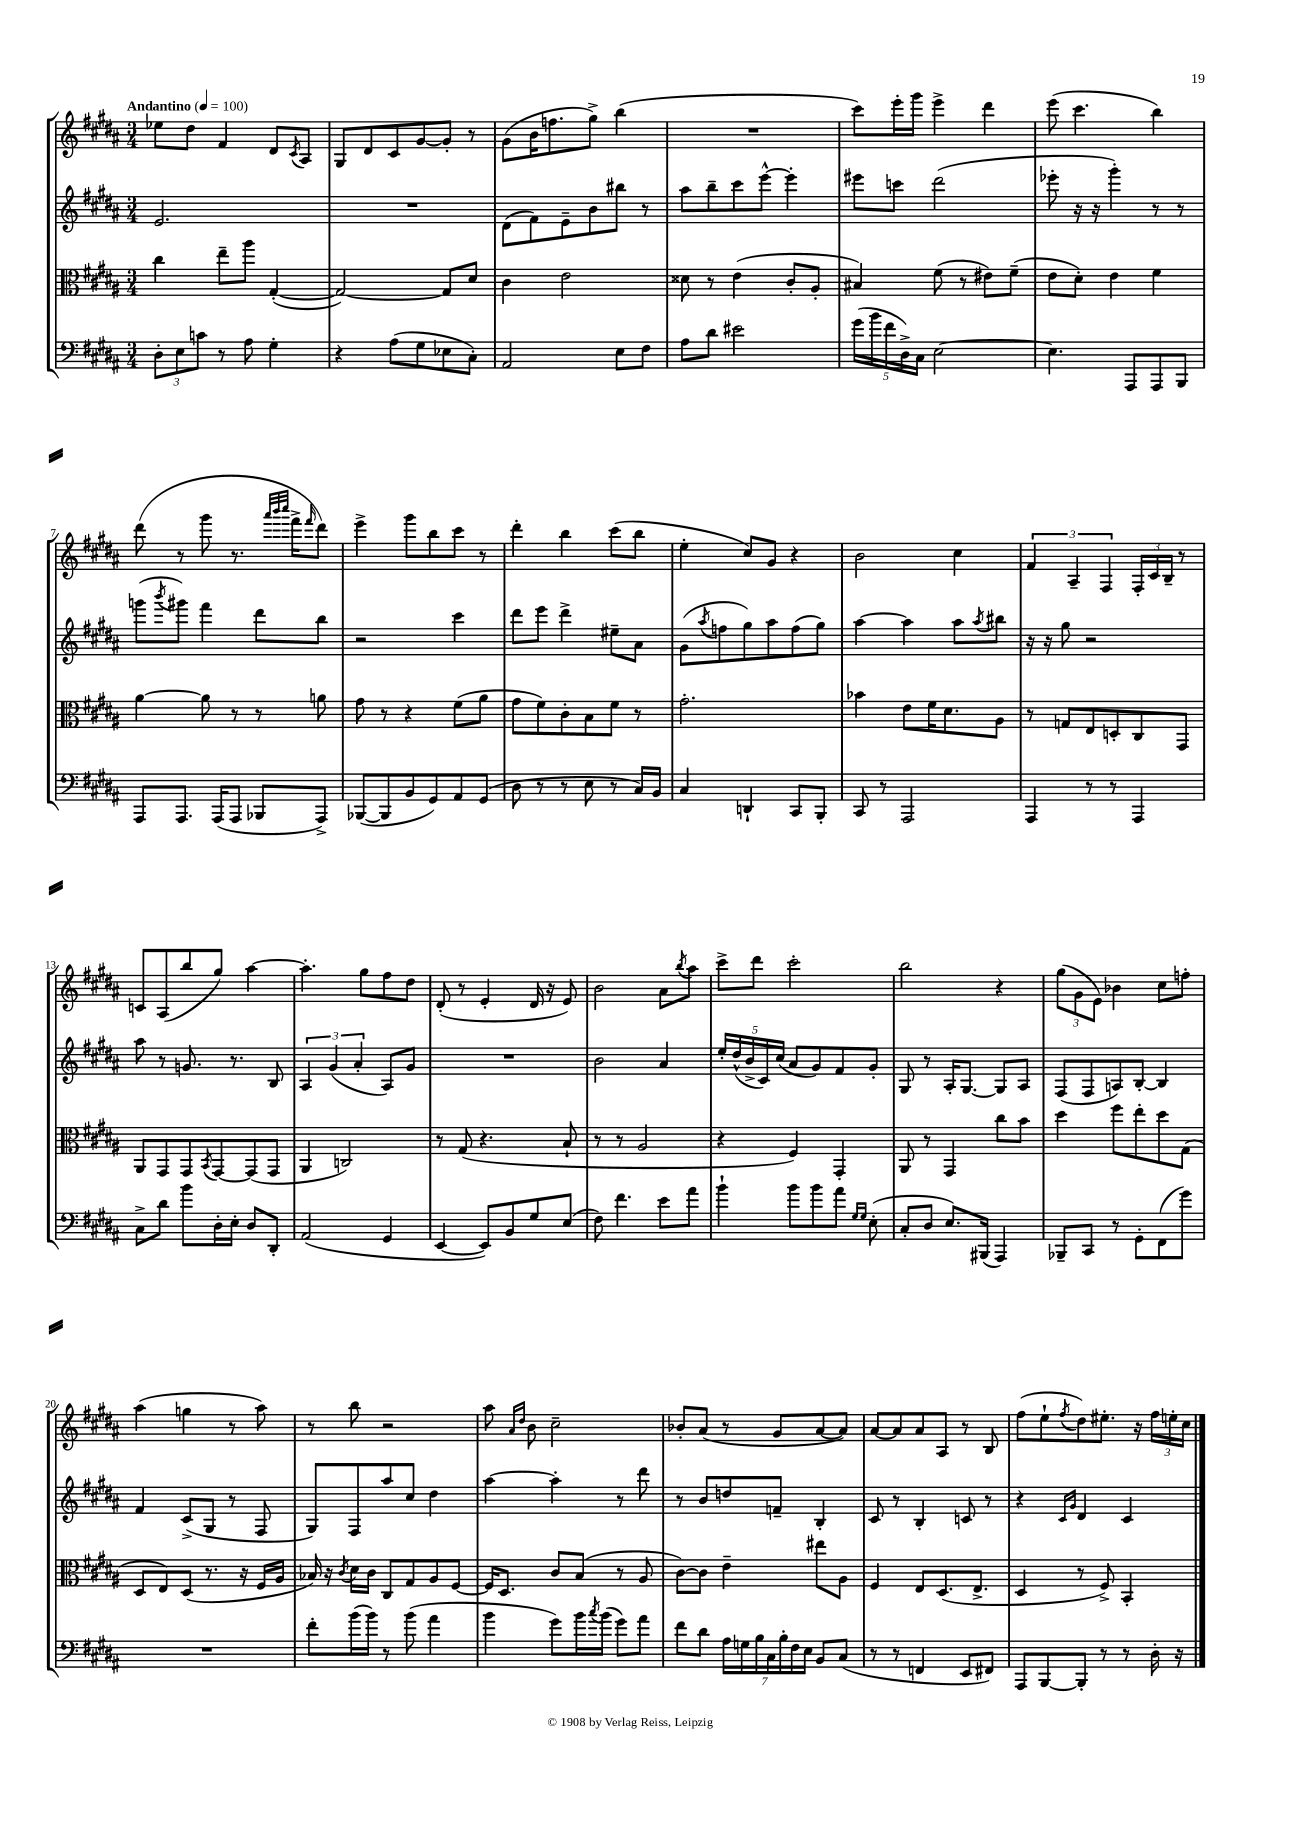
<<
\new StaffGroup <<
\new Staff = "s0" {
    \clef treble \key b \major \numericTimeSignature \time 3/4 \tempo "Andantino" 4 = 100
    ees''8 dis''8 fis'4 dis'8 \acciaccatura { cis'8 } ais8 |
    gis8 dis'8 cis'8 gis'8~ gis'8-. r8 |
    gis'8( b'16 f''8. gis''8->) b''4( |
    R2. |
    cis'''8) e'''16-. gis'''16 e'''4-> dis'''4 |
    e'''8( cis'''4. b''4) |
    dis'''8( r8 gis'''8 r8. \grace { ais'''32 b'''32 cis''''32 } fis'''16-> \grace { fis'''16 } dis'''8) |
    e'''4-> gis'''8 b''8 cis'''8 r8 |
    dis'''4-. b''4 cis'''8( b''8 |
    e''4-. cis''8) gis'8 r4 |
    b'2 cis''4 |
    \tuplet 3/2 { fis'4 ais4-- fis4 } \tuplet 3/2 { fis16-. cis'16 b16-- } r8 |
    c'8 ais8( b''8 gis''8) ais''4~ |
    ais''4.-. gis''8 fis''8 dis''8 |
    dis'8-.( r8 e'4-. dis'16 r16 e'8) |
    b'2 ais'8 \acciaccatura { b''8 } ais''8 |
    cis'''8-> dis'''8 cis'''2-. |
    b''2 r4 |
    \tuplet 3/2 { gis''8( gis'8 e'8) } bes'4 cis''8 f''8-. |
    ais''4( g''4 r8 ais''8) |
    r8 b''8 r2 |
    ais''8 \grace { ais'16 dis''16 } b'8 cis''2-- |
    bes'8-. ais'8( r8 gis'8 ais'8~ ais'8) |
    ais'8~ ais'8 ais'8 ais8 r8 b8 |
    fis''8( e''8-! \acciaccatura { fis''8 } dis''8) eis''8.-. r16 \tuplet 3/2 { fis''16 e''16-. cis''16 } \bar "|." |
}
\new Staff = "s1" {
    \clef treble \key b \major \numericTimeSignature \time 3/4
    e'2. |
    R2. |
    dis'8( fis'8) e'8-- b'8 bis''8 r8 |
    ais''8 b''8-- cis'''8 e'''8~-^ e'''4-. |
    eis'''8 c'''8 dis'''2( |
    ees'''8-. r16 r16 gis'''4-.) r8 r8 |
    g'''8( \acciaccatura { b'''8 } gis'''8) fis'''4 dis'''8 b''8 |
    r2 cis'''4 |
    dis'''8 e'''8 dis'''4-> eis''8-- ais'8 |
    gis'8( \acciaccatura { ais''8 } f''8 gis''8) ais''8 f''8( gis''8) |
    ais''4~ ais''4 ais''8 \acciaccatura { ais''8 } bis''8 |
    r16 r16 gis''8 r2 |
    ais''8 r8 g'8. r8. b8 |
    \tuplet 3/2 { ais4 gis'4( ais'4-. } ais8) gis'8 |
    R2. |
    b'2 ais'4 |
    \tuplet 5/4 { e''16-. dis''16-^( b'16-> cis'16) cis''16( } ais'8 gis'8) fis'8 gis'8-. |
    gis8 r8 ais16-. gis8.~ gis8 ais8 |
    fis8( fis8 a8) b8~-. b4 |
    fis'4 cis'8->( gis8 r8 fis8 |
    gis8) fis8 ais''8 cis''8 dis''4 |
    ais''4~ ais''4-. r8 dis'''8 |
    r8 b'8 d''8 f'8-- b4-. |
    cis'8 r8 b4-. c'8 r8 |
    r4 \grace { cis'16 gis'16 } dis'4 cis'4 \bar "|." |
}
\new Staff = "s2" {
    \clef alto \key b \major \numericTimeSignature \time 3/4
    cis''4 e''8-- ais''8 gis4~-.( |
    gis2~) gis8 dis'8 |
    cis'4 e'2 |
    disis'8 r8 e'4( cis'8-. ais8-. |
    bis4) fis'8( r8 eis'8) fis'8--( |
    e'8 dis'8-.) e'4 fis'4 |
    ais'4~ ais'8 r8 r8 a'8 |
    gis'8 r8 r4 fis'8( ais'8 |
    gis'8 fis'8) cis'8-. b8 fis'8 r8 |
    gis'2.-. |
    bes'4 e'8 fis'16 dis'8. ais8 |
    r8 g8 e8 d8-. cis8 gis,8 |
    ais,8 gis,8 gis,8 \acciaccatura { b,8 } gis,8~ gis,8( gis,8 |
    ais,4 c2) |
    r8 gis8( r4. b8-! |
    r8 r8 ais2 |
    r4 fis4) gis,4-. |
    ais,8 r8 gis,4 cis''8 b'8 |
    dis''4 fis''8 e''8-. dis''8 gis8( |
    dis8 e8) dis8( r8. r16 fis16 ais16 |
    bes16) r16 \acciaccatura { cis'8 } dis'16 cis'16 cis8 gis8 ais8 fis8~ |
    fis16 dis8. cis'8 b8( r8 ais8 |
    cis'8~) cis'8 e'4-- eis''8 ais8 |
    fis4 e8 dis8.( e8.-> |
    dis4 r8 fis8->) b,4-. \bar "|." |
}
\new Staff = "s3" {
    \clef bass \key b \major \numericTimeSignature \time 3/4
    \tuplet 3/2 { dis8-. e8 c'8 } r8 ais8 gis4-. |
    r4 ais8( gis8 ees8 cis8-.) |
    ais,2 e8 fis8 |
    ais8 dis'8 eis'2 |
    \tuplet 5/4 { gis'16( b'16 fis'16 dis16->) cis16 } e2~ |
    e4. ais,,8 ais,,8 b,,8 |
    ais,,8 ais,,8. ais,,16( ais,,8 bes,,8 ais,,8->) |
    bes,,8~( bes,,8 b,8 gis,8) ais,8 gis,8( |
    dis8 r8 r8 e8 r8 cis16) b,16 |
    cis4 d,4-! cis,8 b,,8-. |
    cis,8 r8 ais,,2 |
    ais,,4 r8 r8 ais,,4 |
    cis8-> dis'8 b'8 dis16-. e16-. dis8 dis,8-. |
    ais,2( gis,4 |
    e,4~ e,8) b,8 gis8 e8( |
    fis8) fis'4. e'8 ais'8 |
    b'4-! b'8 b'8 ais'8 \grace { gis16 gis16 } e8-.( |
    cis8-. dis8 e8.) bis,,16( ais,,4) |
    bes,,8-- cis,8 r8 gis,8-. fis,8( gis'8) |
    R2. |
    fis'8-. b'16( b'16) r8 b'8( ais'4 |
    b'4 gis'8) b'16 \acciaccatura { cis''8 } b'16( gis'8) ais'8 |
    fis'8 dis'8 \tuplet 7/4 { ais16 g16 b16 cis16 b16-. fis16 e16 } b,8 cis8( |
    r8 r8 f,4 e,8 fis,8) |
    ais,,8 b,,8~ b,,8-. r8 r8 dis16-. r16 \bar "|." |
}
>>
>>
